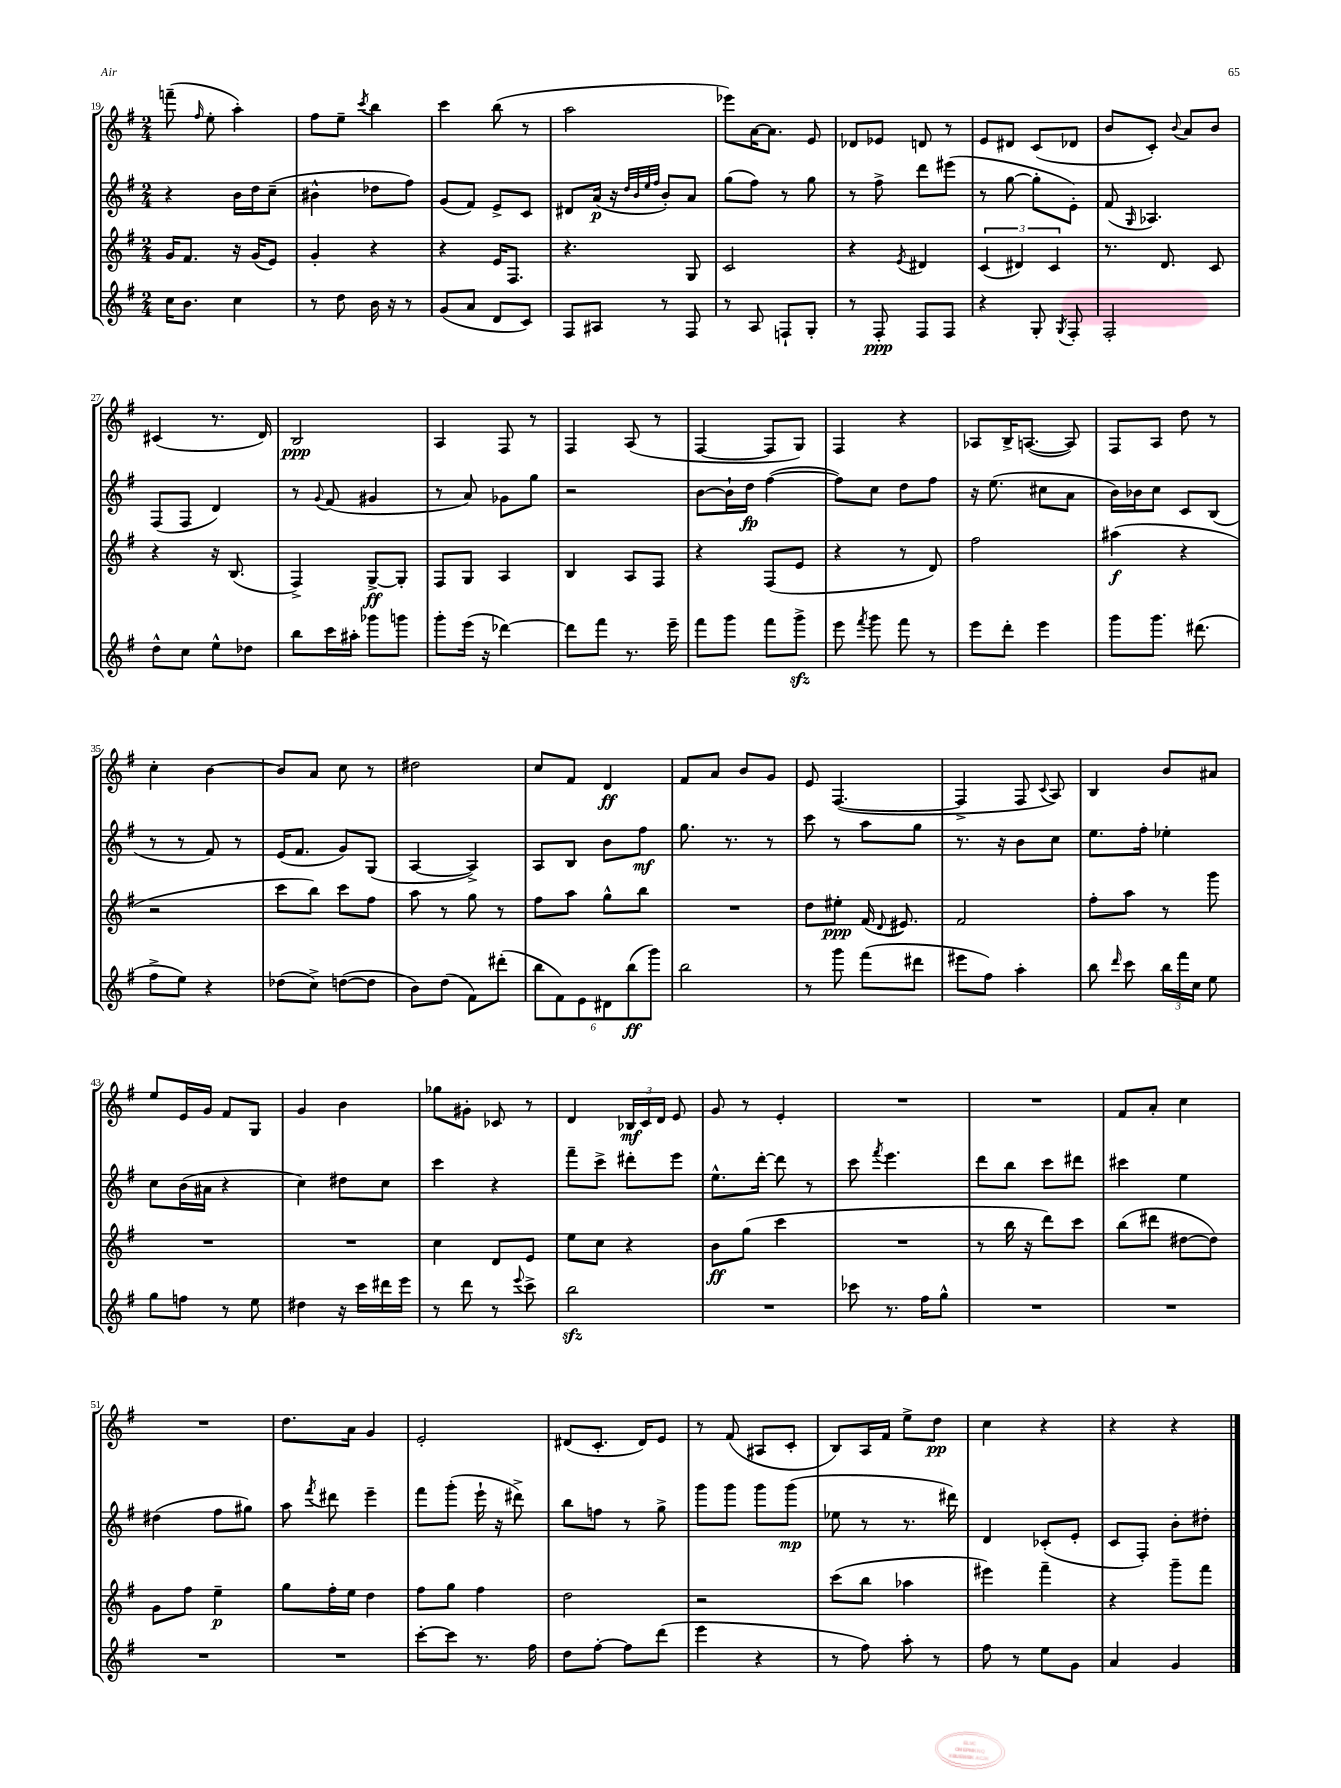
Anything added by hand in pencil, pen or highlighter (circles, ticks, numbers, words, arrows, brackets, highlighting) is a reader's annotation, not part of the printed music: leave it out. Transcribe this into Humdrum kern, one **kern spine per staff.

**kern	**kern	**kern	**kern
*staff4	*staff3	*staff2	*staff1
*clefG2	*clefG2	*clefG2	*clefG2
*k[f#]	*k[f#]	*k[f#]	*k[f#]
*M2/4	*M2/4	*M2/4	*M2/4
16cc\LK	16g/LK	4r	(8fff~\
8.b\J	8.f#/J	.	.
.	.	.	16qqff#/
.	.	.	8ee'\
4cc\	16r	16b\LL	4aa'\)
.	(16g/LK	16dd\J	.
.	8e/J)	(8cc~\J	.
=	=	=	=
8r	4g'/	4b#^^\	8ff#\L
8dd\	.	.	8ee~\J
.	.	.	8qccc/
16b\	4r	8dd-\L	4bb\
16r	.	.	.
8r	.	8ff#\J)	.
=	=	=	=
(8g/L	4r	(8g/L	4ccc\
8a/J	.	8f#/J)	.
8d/L	16e/LK	8e^/L	(8bb\
.	8.F#/J	.	.
8c/J)	.	8c/J	8r
=	=	=	=
8F#/L	4.r	8d#/L	2aa\
8A#/J	.	(16a/Jk	.
.	.	16r	.
.	.	32qqdd/LLL	.
.	.	32qqb/	.
.	.	32qqee/	.
.	.	32qqff#/JJJ	.
8r	.	8b'/L)	.
8F#/	8G/	8a/J	.
=	=	=	=
8r	2c/	(8gg\L	8eee-\L)
8A/	.	8ff#\J)	[16a\K
.	.	.	8.a\]J
8F`/L	.	8r	.
8G'/J	.	8gg\	8e/
=	=	=	=
8r	4r	8r	8d-/L
8F#'/	.	8ff#^\	8e-/J
.	8qe/	.	.
8F#/L	4d#/	8ddd\L	8d/
8F#/J	.	(8eee#\J	8r
=	=	=	=
4r	(6c/	8r	8e/L
.	.	[8gg\	8d#/J
.	6d#/)	.	.
8G'/	.	8gg'\]L	(8c/L
.	6c/	.	.
8qG/	.	.	.
8F#'/	.	8e'\J)	8d-/J
=	=	=	=
2F#'/	8.r	(8f#/	8b/L
.	.	16qqG/	.
.	.	4.A-/)	8c'/J)
.	8.d/	.	.
.	.	.	8qqb/
.	.	.	8a/L
.	8c/	.	8b/J
=	=	=	=
8dd^^\L	4r	(8F#/L	(4c#/
8cc\J	.	8F#/J	.
8ee^^\L	16r	4d/)	8.r
.	(8.B/	.	.
8dd-\J	.	.	.
.	.	.	16d/)
=	=	=	=
8bb\L	4F#^/)	8r	2B/
.	.	8qqg/	.
16ccc\L	.	(8f#/	.
16aa#'\JJ	.	.	.
8ggg-\L	[8G^/L	4g#/	.
8ggg\J	8G'/]J	.	.
=	=	=	=
8ggg'\L	8F#/L	8r	4A/
(16eee\Jk	8G/J	8a/)	.
16r	.	.	.
[4ddd-\)	4A/	8g-\L	8F#/
.	.	8gg\J	8r
=	=	=	=
8ddd-\]L	4B/	2r	4F#/
8fff#\J	.	.	.
8.r	8A/L	.	(8A/
.	8F#/J	.	8r
16eee~\	.	.	.
=	=	=	=
8fff#\L	4r	[8b\L	[4F#/
8ggg\J	.	16b`\]L	.
.	.	16dd\JJ	.
8fff#\L	(8F#/L	([4ff#\	8F#/]L
8ggg^\J	8e/J	.	8G/J)
=	=	=	=
8eee\	4r	8ff#\]L)	4F#/
8qfff#/	.	.	.
8ggg\	.	8cc\J	.
8fff#\	8r	8dd\L	4r
8r	8d/)	8ff#\J	.
=	=	=	=
8eee\L	2ff#\	16r	8A-/L
.	.	(8.ee\	.
8ddd'\J	.	.	16B^/K
.	.	.	([8.A/J
4eee\	.	8cc#\L	.
.	.	8a\J	8A/])
=	=	=	=
8ggg\L	(4aa#\	16b\LL)	8F#/L
.	.	16b-\J	.
8.ggg\J	.	8cc\J	8A/J
.	4r	8c/L	8dd\
(8.ddd#\	.	.	.
.	.	(8B/J	8r
=	=	=	=
8ff#^\L	2r	8r	4cc'\
8ee\J)	.	8r	.
4r	.	8f#/)	[4b\
.	.	8r	.
=	=	=	=
(8dd-\L	8ccc\L	(16e/LK	8b/]L
.	.	8.f#/J	.
8cc^\J)	8bb\J)	.	8a/J
([8dd\L	8ccc\L	8g/L)	8cc\
8dd\]J	8ff#\J	(8G/J	8r
=	=	=	=
8b\L)	8aa\	[4A/	2dd#\
(8dd\J	8r	.	.
8f#\L)	8gg\	4A^/])	.
(8ddd#'\J	8r	.	.
=	=	=	=
12bb\L	8ff#\L	8A/L	8cc/L
12f#\)	.	.	.
.	8aa\J	8B/J	8f#/J
12e\	.	.	.
12d#\	8gg^^\L	8b\L	4d/
(12bb\	.	.	.
.	8bb\J	8ff#\J	.
12ggg\J)	.	.	.
=	=	=	=
2bb\	2r	8.gg\	8f#/L
.	.	.	8a/J
.	.	8.r	.
.	.	.	8b/L
.	.	8r	8g/J
=	=	=	=
8r	8dd\L	8ccc\	8e/
8ggg\	8ee#'\J	8r	([4.F#/
(8fff#\L	(16f#/	8aa\L	.
.	8qqd/	.	.
.	8.e#/)	.	.
8ddd#\J	.	8gg\J	.
=	=	=	=
8eee#\L	2f#/	8.r	4F#^/]
8ff#\J)	.	.	.
.	.	16r	.
4aa'\	.	8b\L	8F#/
.	.	.	8qqc/
.	.	8cc\J	8A/)
=	=	=	=
8bb\	8ff#'\L	8.ee\L	4B/
16qqddd/	.	.	.
8ccc\	8aa\J	.	.
.	.	16ff#'\Jk	.
24bb\LL	8r	4ee-'\	8b/L
24fff#\	.	.	.
24cc\JJ	.	.	.
8ee\	8ggg\	.	8a#/J
=	=	=	=
8gg\L	2r	8cc\L	8ee/L
8ff\J	.	(16b\L	16e/L
.	.	16a#\JJ	16g/JJ
8r	.	4r	8f#/L
8ee\	.	.	8G/J
=	=	=	=
4dd#\	2r	4cc\)	4g/
16r	.	8dd#\L	4b\
16ccc\LL	.	.	.
16ddd#\	.	8cc\J	.
16eee\JJ	.	.	.
=	=	=	=
8r	4cc\	4ccc\	8gg-\L
8ddd\	.	.	8g#'\J
8r	8d/L	4r	8c-/
8qqeee/	.	.	.
8ccc^\	8e/J	.	8r
=	=	=	=
2bb\	8ee\L	8fff#~\L	4d/
.	8cc\J	8ccc^\J	.
.	4r	8ddd#'\L	24B-/LL
.	.	.	24c/
.	.	.	24d/JJ
.	.	8eee\J	8e/
=	=	=	=
2r	8b\L	8.ee^^\L	8g/
.	(8gg\J	.	8r
.	.	[16ddd'\Jk	.
.	4ccc\	8ddd\]	4e'/
.	.	8r	.
=	=	=	=
8ccc-\	2r	8ccc\	2r
.	.	8qfff#/	.
8.r	.	4.eee\	.
16ff#\LK	.	.	.
8gg^^\J	.	.	.
=	=	=	=
2r	8r	8ddd\L	2r
.	16bb\	8bb\J	.
.	16r	.	.
.	8ddd\L)	8ccc\L	.
.	8ccc\J	8ddd#\J	.
=	=	=	=
2r	(8bb\L	4ccc#\	8f#/L
.	8ddd#\J	.	8a'/J
.	[8dd#\L	4ee\	4cc\
.	8dd#\]J)	.	.
=	=	=	=
2r	8g\L	(4dd#\	2r
.	8ff#\J	.	.
.	4ee~\	8ff#\L	.
.	.	8gg#\J)	.
=	=	=	=
2r	8gg\L	8aa\	8.dd\L
.	.	8qfff#/	.
.	16ff#'\L	8ddd#\	.
.	16ee\JJ	.	16a\Jk
.	4dd\	4eee~\	4g/
=	=	=	=
[8ccc'\L	8ff#\L	8fff#\L	2e'/
8ccc\]J	8gg\J	(8ggg'\J	.
8.r	4ff#\	16eee`\	.
.	.	16r	.
.	.	8ddd#^\)	.
16ff#\	.	.	.
=	=	=	=
8dd\L	2dd\	8bb\L	(8d#/L
[8ff#'\J	.	8ff\J	8.c'/J
8ff#\]L	.	8r	.
.	.	.	16d#/LK)
(8ddd\J	.	8gg^\	8e/J
=	=	=	=
4eee\	2r	8ggg\L	8r
.	.	8ggg\J	(8f#/
4r	.	8ggg\L	8A#/L
.	.	(8ggg\J	8c'/J
=	=	=	=
8r	(8ccc\L	8ee-\	8B/L)
8ff#\)	8bb\J	8r	16A/L
.	.	.	16f#/JJ
8aa'\	4aa-\	8.r	8ee^\L
8r	.	.	8dd\J
.	.	16ddd#\)	.
=	=	=	=
8ff#\	4eee#\)	4d/	4cc\
8r	.	.	.
8ee\L	4fff#~\	(8c-'/L	4r
8g\J	.	8e'/J	.
=	=	=	=
4a/	4r	8c/L	4r
.	.	8F#'/J)	.
4g/	8ggg~\L	8b'\L	4r
.	8fff#\J	8dd#'\J	.
==	==	==	==
*-	*-	*-	*-
